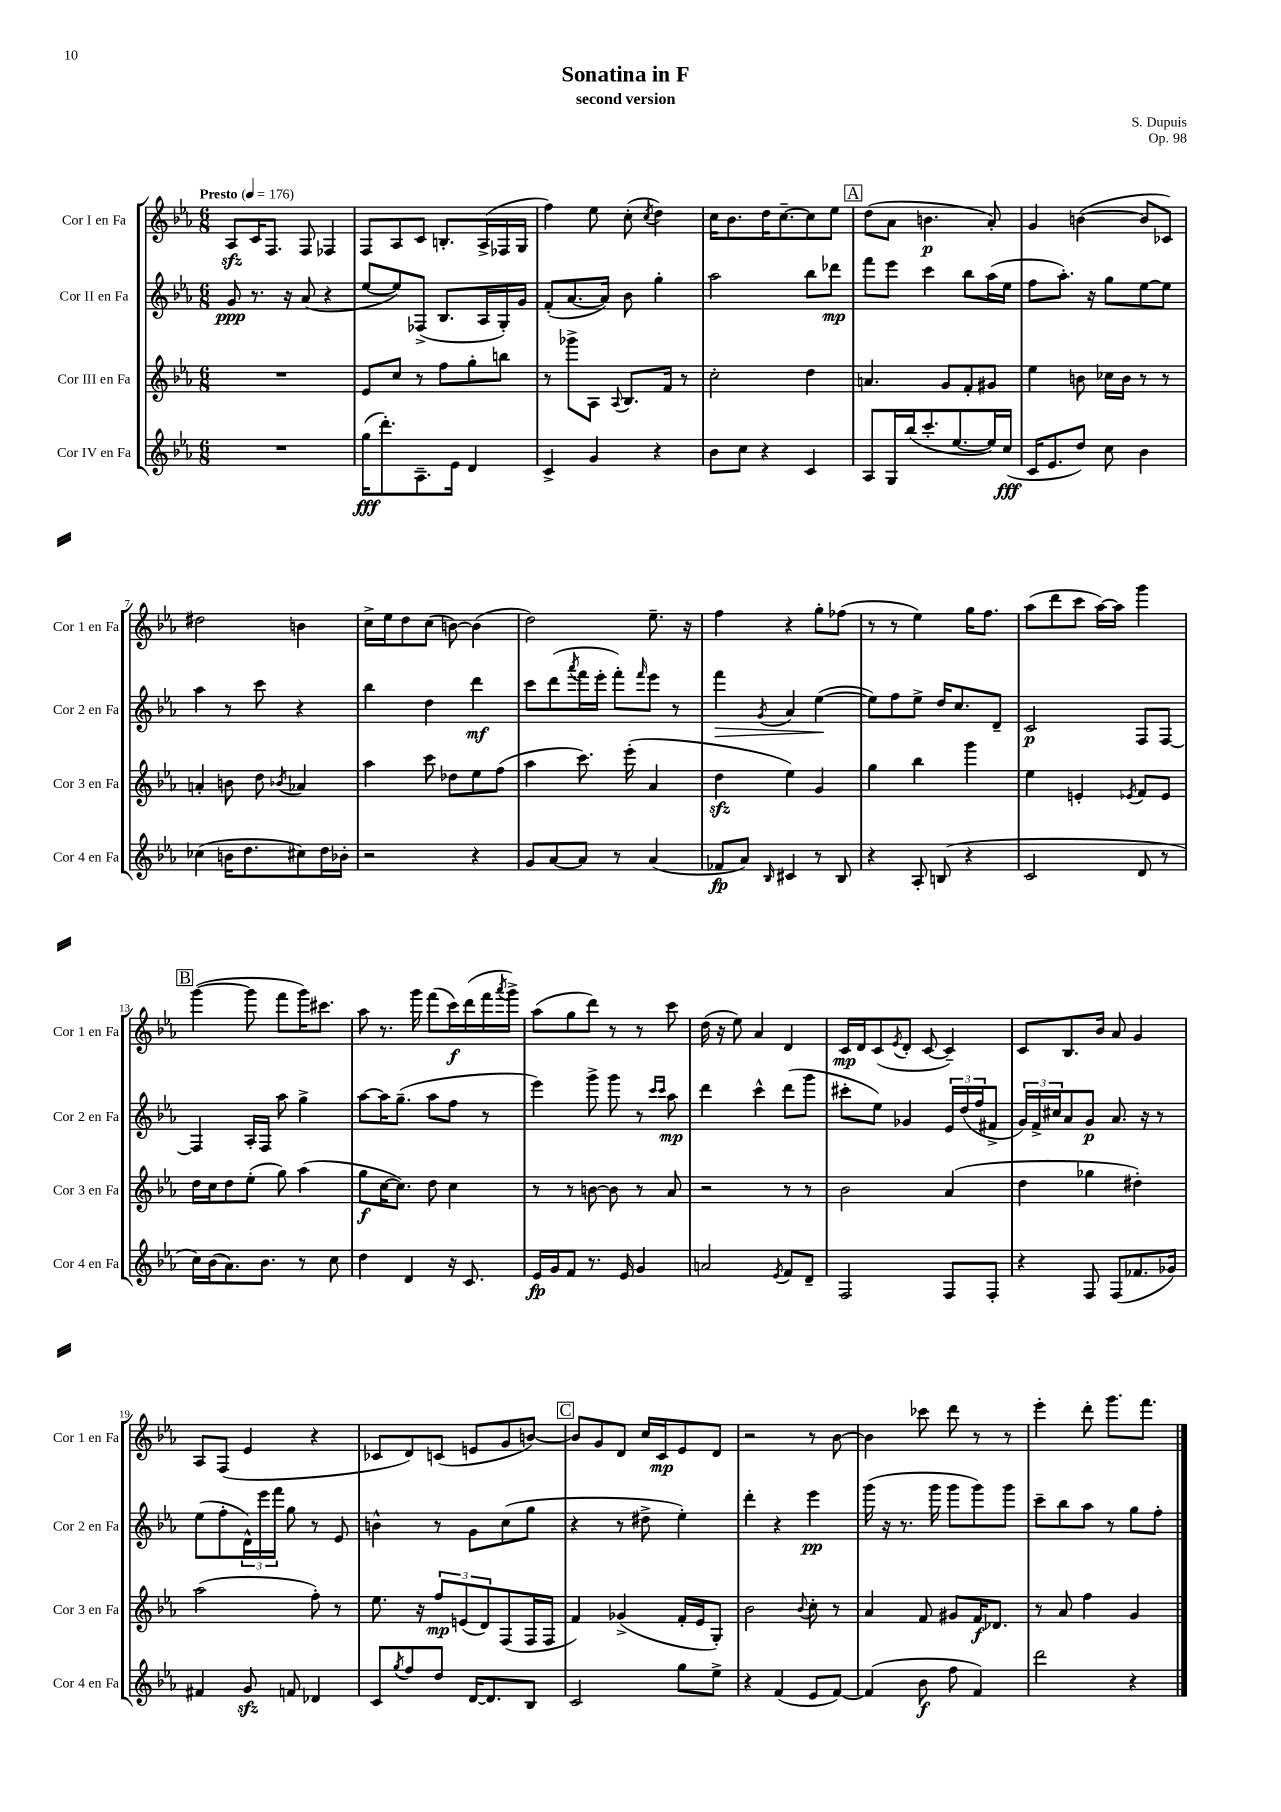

**kern	**kern	**kern	**kern
*staff4	*staff3	*staff2	*staff1
*clefG2	*clefG2	*clefG2	*clefG2
*k[b-e-a-]	*k[b-e-a-]	*k[b-e-a-]	*k[b-e-a-]
*M6/8	*M6/8	*M6/8	*M6/8
*MM176	*MM176	*MM176	*MM176
2.r	2.r	8g/	8A-/L
.	.	8.r	16c/K
.	.	.	8.F/J
.	.	16r	.
.	.	(8a-/	8F/
.	.	4r	4F-/
=	=	=	=
(16gg\LK	8e-/L	[8ee-/L	8F/L
8.ddd'\)	.	.	.
.	8cc/J	8ee-/])	8A-/
8.A-~\	8r	(8F-^/J	8c/J
.	8ff\L	8.B-/L	8.B'/L
16e-\Jk	.	.	.
4d/	8gg'\	.	.
.	.	16A-/L	(16A-^/L
.	8bb\J	16G'/)	16F-/
.	.	16g/JJ	16G/JJ
=	=	=	=
4c^/	8r	(8f'/L	4ff\)
.	8ggg-^\L	[8.a-/	.
4g/	8A-\J	.	8ee-\
.	.	16a-/]Jk)	.
.	8qqA-/	.	.
.	8.B-/L	8b-\	(8cc'\
.	.	.	8qcc/
4r	.	4gg'\	4dd\)
.	16f/Jk	.	.
.	8r	.	.
=	=	=	=
8b-\L	2cc'\	2aa-\	16cc\LK
.	.	.	8.b-\
8cc\J	.	.	.
4r	.	.	16dd\K
.	.	.	[8.cc~\
4c/	4dd\	8bb-\L	8cc\]
.	.	8ddd-\J	8ee-\J
=	=	=	=
8A-/L	4.a/	8fff\L	(8dd\L
16G/L	.	8eee-\J	8a-\J
(16bb-/J	.	.	.
8.ccc'/	.	4ccc\	4.b\
.	8g/L	.	.
[8.ee-/	.	.	.
.	8f'/	8bb-\L	.
16ee-/]L)	8g#/J	(16aa-\L	8a-'/)
(16cc/JJ	.	16ee-\JJ	.
=	=	=	=
16c/LK	4ee-\	8ff\L	4g/
8.e-/	.	.	.
.	.	8.aa-'\J)	.
8dd/J)	8b\	.	([4b\
.	.	16r	.
8cc\	16cc-\LL	8gg\L	.
.	16b\JJ	.	.
4b-\	8r	[8ee-\	8b/]L
.	8r	8ee-\]J	8c-/J)
=	=	=	=
(4cc-\	4a'/	4aa-\	2dd#\
16b\LK	8b\	8r	.
8.dd\	.	.	.
.	8dd\	8ccc\	.
.	8qb-/	.	.
8cc#\)	4a-/	4r	4b\
16dd\L	.	.	.
16b-'\JJ	.	.	.
=	=	=	=
2r	4aa-\	4bb-\	16cc^\LL
.	.	.	16ee-\J
.	.	.	8dd\
.	8ccc\	4dd\	(8cc\J
.	8dd-\L	.	[8b\)
4r	8ee-\	4ddd\	(4b\]
.	(8ff\J	.	.
=	=	=	=
8g/L	4aa-\	8ccc\L	2dd\)
[8a-/	.	(8ddd\	.
.	.	8qaaa-/	.
8a-/]J	8.ccc\)	16fff\L	.
.	.	16eee-'\JJ	.
8r	.	8fff'\L)	.
.	(16eee-'\	.	.
.	.	16qqfff/	.
(4a-/	4a-/	8eee-\J	8.ee-~\
.	.	8r	.
.	.	.	16r
=	=	=	=
8f-/L	4dd\	4fff\	4ff\
8a-/J)	.	.	.
16qqB-/	.	8qg/	.
4c#/	4ee-\)	4a-/	4r
8r	4g/	([4ee-\	8gg'\L
8B-/	.	.	(8ff-\J
=	=	=	=
4r	4gg\	8ee-\]L)	8r
.	.	8ff\	8r
8A-'/	4bb-\	8ee-^\J	4ee-\)
(8B/	.	16dd/LK	.
.	.	8.cc/	.
4r	4ggg\	.	16gg\LK
.	.	.	8.ff\J
.	.	8d~/J	.
=	=	=	=
2c/	4ee-\	2c/	(8aa-\L
.	.	.	8ddd\
.	4e'/	.	8ccc\J
.	.	.	[16aa-\LL)
.	.	.	16aa-\]JJ
.	8qe-/	.	.
8d/	8f/L	8F/L	4ggg\
8r	8e-/J	[8F/J	.
=	=	=	=
16cc\LL)	16dd\LL	4F/]	([4ggg\
(16b-\J	16cc\J	.	.
8.a-\)	8dd\	.	.
.	(8ee-'\J	16A-'/LL	8ggg\]
8.b-\J	.	16F/JJ	.
.	8gg\)	8aa-\	8fff\L
8r	(4aa-\	4gg^\	16ggg\K)
.	.	.	8.ccc#\J
8cc\	.	.	.
=	=	=	=
4dd\	8gg\L	[8aa-\L	8aa-\
.	[16cc\K	16aa-\]K	8.r
.	8.cc\]J)	(8.gg~\J	.
4d/	.	.	.
.	.	.	16ggg\
.	8dd\	8aa-\L	(8fff\L
16r	4cc\	8ff\J	16ccc\L)
8.c/	.	.	(16ddd\
.	.	8r	16fff\
.	.	.	8qaaa-/
.	.	.	16ggg^\JJ)
=	=	=	=
16e-/LL	8r	4eee-\)	(8aa-\L
16g/J	.	.	.
8f/J	8r	.	8gg\
8.r	[8b\	8ggg^\	8ddd\J)
.	8b\]	8ggg\	8r
16e-/	.	.	.
4g/	8r	8r	8r
.	.	16qqccc/LL	.
.	.	16qqccc/JJ	.
.	8a-/	8aa-\	8ccc\
=	=	=	=
2a/	2r	4ddd\	(16dd\
.	.	.	16r
.	.	.	8ee-\)
.	.	4ccc^^\	4a-/
8qe-/	.	.	.
8f/L	8r	(8ddd\L	4d/
8d~/J	8r	8ggg\J	.
=	=	=	=
2F/	2b-\	8ccc#'\L	16c/LL
.	.	.	16d/J
.	.	8ee-\J)	(8c/
.	.	.	8qe-/
.	.	4g-/	8d'/J
.	.	.	[8c/
8F/L	(4a-/	24e-/LL	4c~/])
.	.	(24dd/	.
.	.	24ff/J	.
8F'/J	.	8f#^/J	.
=	=	=	=
4r	4dd\	24g/LL)	8c/L
.	.	24f^/	.
.	.	24cc#/J	.
.	.	8a-/	8.B-/
8F/	4gg-\	8g/J	.
.	.	.	16b-/Jk
(8F/L	.	8.a-/	8a-/
8.f-/	4dd#'\)	.	4g/
.	.	16r	.
.	.	8r	.
16g-/Jk)	.	.	.
=	=	=	=
4f#/	(2aa-\	(8ee-\L	8A-/L
.	.	8ff'\	(8F/J
8g/	.	24d^^\L)	4e-/
.	.	24eee-\	.
.	.	24fff\JJ	.
8f/	.	8gg\	.
4d-/	8ff'\)	8r	4r
.	8r	8e-/	.
=	=	=	=
8c/L	8.ee-\	4b^^\	8c-/L
8qgg/	.	.	.
8ff/	.	.	8d/)
.	16r	.	.
8dd/J	12ff/L	8r	(8c/J
.	(12e/	.	.
[16d/LK	.	8g\L	8e/L
.	12d/)	.	.
8.d/]	.	.	.
.	(8F/	(8cc\	8g/
8B-/J	16F/L	8gg\J	[8b/J)
.	16F/JJ	.	.
=	=	=	=
2c/	4f/)	4r	8b/]L
.	.	.	8g/
.	(4g-^/	8r	8d/J
.	.	8dd#^\	16cc/LL
.	.	.	16c/J
8gg\L	16f'/LL	4ee-'\)	8e-/
.	16e-/J	.	.
8ee-^\J	8G'/J)	.	8d/J
=	=	=	=
4r	2b-\	4ddd'\	2r
(4f/	.	4r	.
.	8qqb-/	.	.
8e-/L	8cc'\	4eee-\	8r
[8f/J)	8r	.	[8b-\
=	=	=	=
(4f/]	4a-/	(16ggg\	4b-\]
.	.	16r	.
.	.	8.r	.
8b-\	8f/	.	8ccc-\
.	.	16ggg\	.
8ff\	8g#/L	8ggg\L	8ddd\
4f/)	16f/K	8ggg\)	8r
.	8.d-/J	.	.
.	.	8ggg\J	8r
=	=	=	=
2ddd\	8r	8ccc~\L	4eee-'\
.	8a-/	8bb-\	.
.	4ff\	8aa-\J	8ddd'\
.	.	8r	8.ggg\L
4r	4g/	8gg\L	.
.	.	.	8.fff\J
.	.	8ff'\J	.
==	==	==	==
*-	*-	*-	*-
